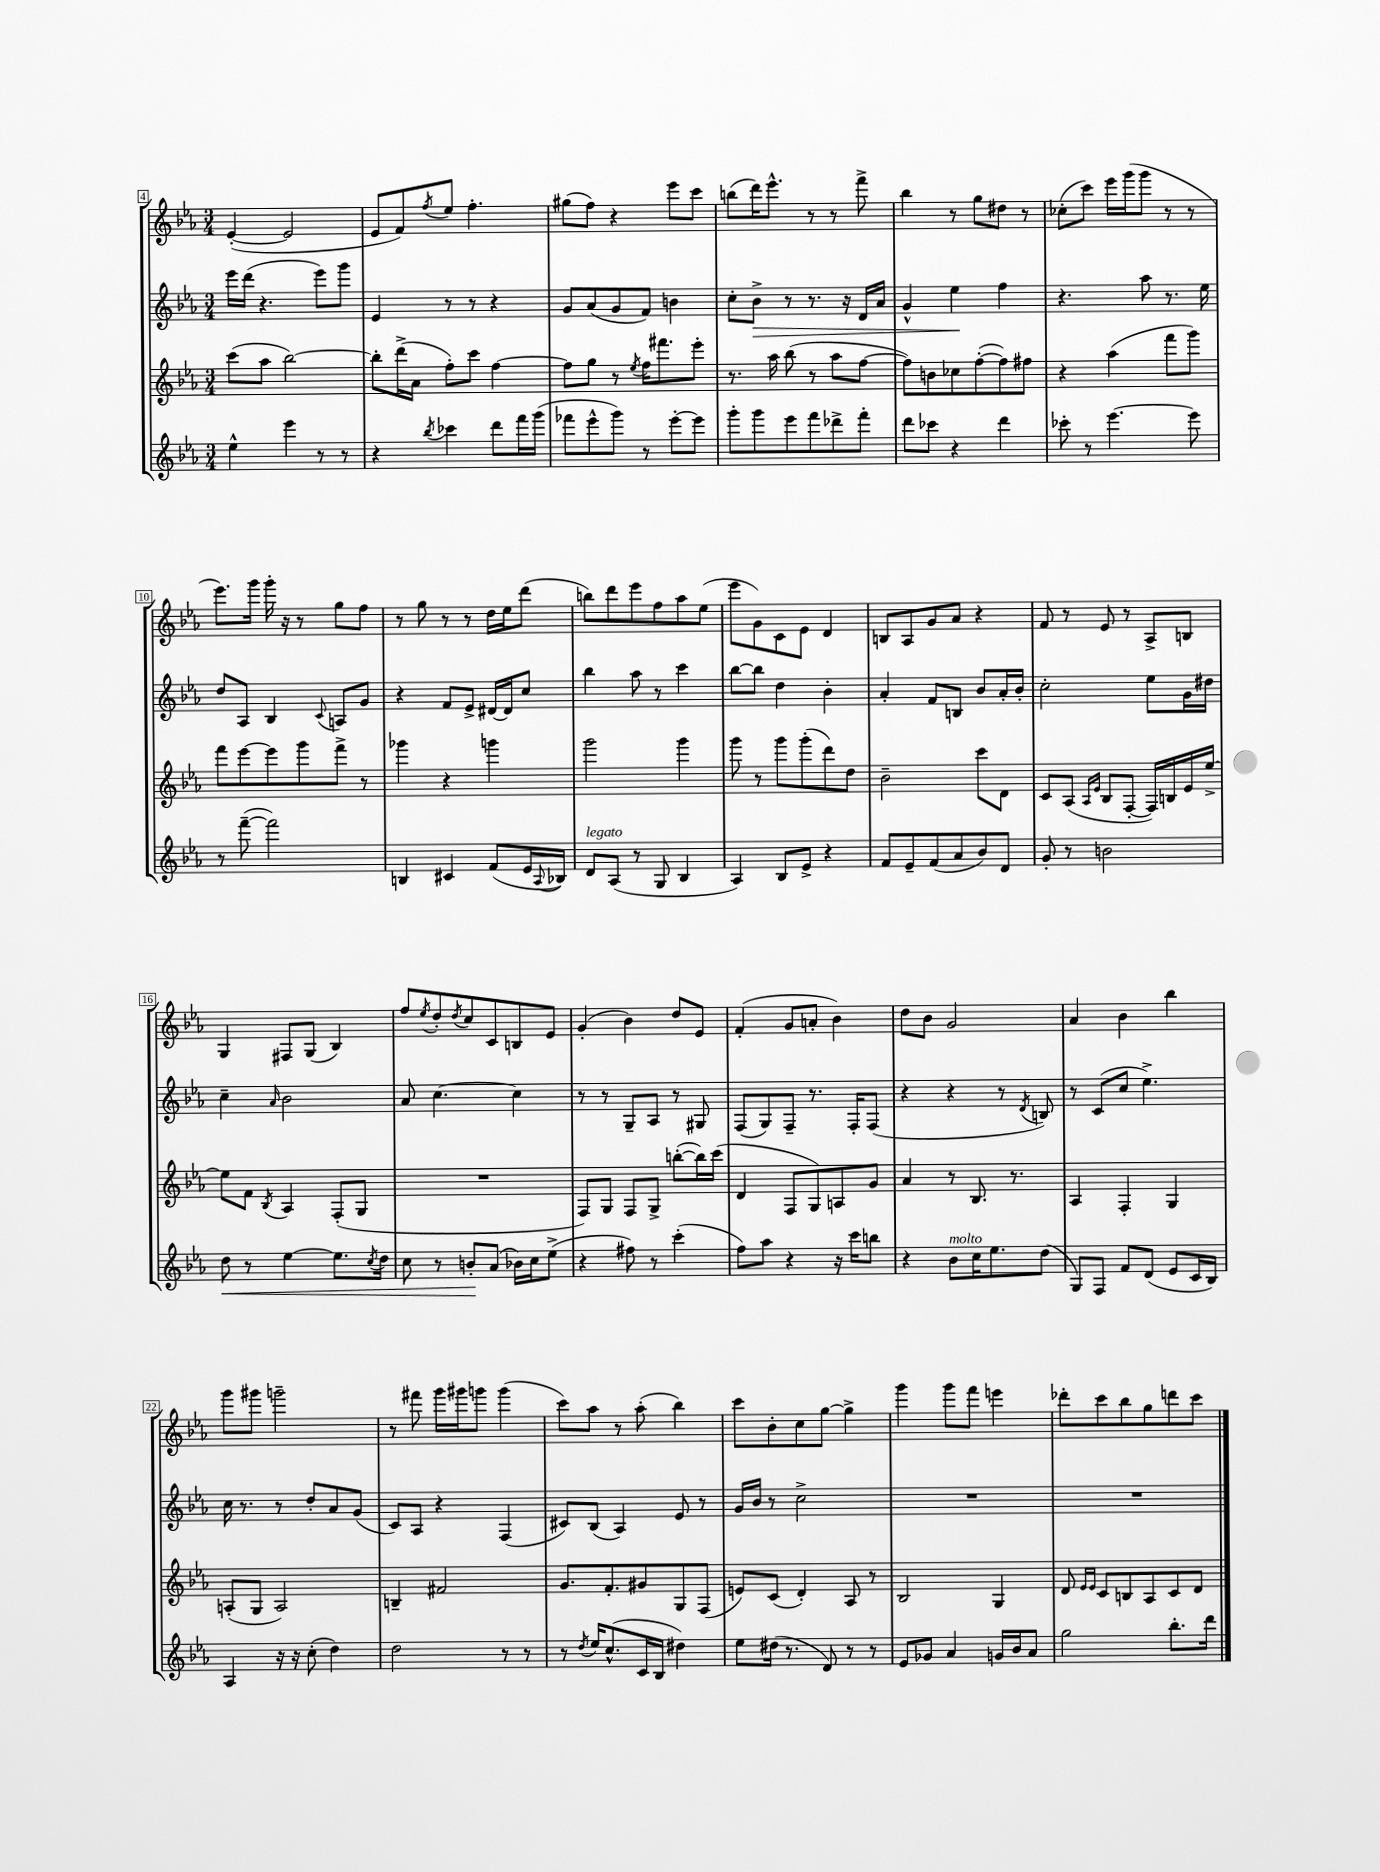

**kern	**kern	**kern	**kern
*staff4	*staff3	*staff2	*staff1
*clefG2	*clefG2	*clefG2	*clefG2
*k[b-e-a-]	*k[b-e-a-]	*k[b-e-a-]	*k[b-e-a-]
*M3/4	*M3/4	*M3/4	*M3/4
4ee-^^	(8ccc	16eee-	([4e-'
.	.	(16ddd	.
.	8aa-	4.r	.
4eee-	[2bb-)	.	2e-]
8r	.	8eee-)	.
8r	.	8ggg	.
=	=	=	=
4r	8bb-']	4e-	8e-
.	(16ddd^	.	8f)
.	16a-	.	.
8qbb-	.	.	8qff
4ccc-	8ff')	8r	8ee-
.	8ccc	8r	4.ff'
8ddd	[4ff	4r	.
16fff	.	.	.
(16ggg	.	.	.
=	=	=	=
8fff-	8ff]	8g	(8gg#
8eee-^^	8gg	(8a-	8ff)
8ggg)	8r	8g	4r
.	8qee-	.	.
8r	16ff	8f)	.
.	8.fff#	.	.
[8eee-'	.	4b	8eee-
8eee-]	8eee-'	.	8ccc
=	=	=	=
8ggg'	8.r	8cc'	(8bb
8ggg	.	8b-^	16ddd)
.	16aa-	.	8.eee-^^
8eee-	(8bb-	8r	.
8fff	8r	8.r	8r
8ddd-^	8aa-	.	8r
.	.	16r	.
8fff'	[8ff	16d	8fff^
.	.	16a-	.
=	=	=	=
8ddd	8ff])	4g^^	4bb-
8ccc-	8b	.	.
4r	8cc-	4ee-	8r
.	([8ff'	.	8gg
4ddd	8ff])	4ff	8dd#
.	8ff#	.	8r
=	=	=	=
8ccc-'	4r	4.r	(8cc-'
8r	.	.	8ccc)
[4.eee-	(4aa-	.	16eee-
.	.	.	(16ggg
.	.	8aa-	8ggg
.	8fff	8.r	8r
8eee-]	8ggg)	.	8r
.	.	16ee-	.
=	=	=	=
8r	8fff	8dd	8.eee-)
([8fff~	[8eee-	8A-	.
.	.	.	16ggg
2fff])	8eee-]	4B-	16ggg'
.	.	.	16r
.	8ggg	.	8r
.	.	8qqc	.
.	8fff^	8A	8gg
.	8r	8g	8ff
=	=	=	=
4B	4ggg-	4r	8r
.	.	.	8gg
4c#	4r	8f	8r
.	.	8e-^	8r
(8f	4ggg	[16d#	16dd
.	.	16d#]	16ee-
16e-	.	8cc	(8ddd
8qqA-	.	.	.
16B-)	.	.	.
=	=	=	=
8d	2ggg	4bb-	8bb)
(8A-	.	.	8ddd
8r	.	8aa-	8eee-
8G	.	8r	8ff
4B-	4ggg	4ccc	8aa-
.	.	.	(8ee-
=	=	=	=
4A-)	8ggg	[8bb-	8eee-
.	8r	8bb-]	8g)
8B-	8ggg	4dd	8c
8e-^	(8ggg'	.	8e-
4r	8ddd)	4b-'	4d
.	8dd	.	.
=	=	=	=
8f	2b-~	4a-'	8B
8e-~	.	.	8A-
(8f	.	8f	8g
8a-	.	8B	8a-
8b-)	8ccc	8b-	4r
8d	8d	16a-'	.
.	.	16b-'	.
=	=	=	=
8g'	8c	2cc'	8f
8r	(8A-	.	8r
.	16qqA-	.	.
.	16qqe-	.	.
2b	8B-	.	8e-
.	[8F'	.	8r
.	16F])	8ee-	8A-^
.	16B	.	.
.	16e-	16g	8B
.	[16ee-^	16dd#	.
=	=	=	=
8dd	8ee-]	4cc~	4G
8r	8f	.	.
.	8qB-	16qqa-	.
[4ee-	4A-	2b-	8F#
.	.	.	(8G
8.ee-]	(8F'	.	4B-)
.	8G	.	.
8qcc	.	.	.
16dd	.	.	.
=	=	=	=
8cc	2.r	8a-	8ff
.	.	.	8qee-
8r	.	[4.cc	8dd'
.	.	.	8qdd
8b'	.	.	8cc
(8a-	.	.	8c
16b-)	.	4cc]	8B
16cc	.	.	.
(8ee-^	.	.	8e-
=	=	=	=
4r	8F)	8r	(4g'
.	8G	8r	.
8ff#)	8F	8G~	4b-)
8r	8G^	8A-	.
(4ccc'	([8bb'	8r	8dd
.	16bb])	8G#	8e-
.	(16ccc	.	.
=	=	=	=
8ff)	4d	(8F	(4f'
8aa-	.	8G)	.
4r	8F	8F~	8g
.	8G)	8.r	8a'
16r	8A	.	4b-)
16ccc	.	16F'	.
8bb	8g	(8F	.
=	=	=	=
4r	4a-	4r	8dd
.	.	.	8b-
8b-	8r	4r	2g
16cc	8.B-	.	.
8.ee-	.	.	.
.	.	8r	.
.	8.r	.	.
.	.	8qd	.
(8dd	.	8B)	.
=	=	=	=
8G)	4A-	8r	4a-
8F	.	(8c	.
8f	4F'	8cc	4b-
(8d	.	4.ee-^)	.
8e-	4G	.	4bb-
16c	.	.	.
16B-)	.	.	.
=	=	=	=
4A-	(8A'	16cc	8ggg
.	.	8.r	.
.	8G	.	8ggg#
16r	2A)	8r	2ggg~
16r	.	.	.
(8cc'	.	8dd'	.
4dd)	.	8a-	.
.	.	(8g	.
=	=	=	=
2dd	4B~	8c)	8r
.	.	8A-	8fff#
.	2f#	4r	16ggg
.	.	.	16ggg#
.	.	.	8ggg
8r	.	(4F	(4ggg
8r	.	.	.
=	=	=	=
8r	8.g	8c#)	8ccc)
8qdd	.	.	.
16ee-	.	(8B-	8aa-
(8.cc^^	8.f'	.	.
.	.	4A-)	8r
16c	8g#	.	(8aa-'
16B-	.	.	.
4dd#)	8G	8e-	4bb-)
.	(8F	8r	.
=	=	=	=
8ee-	8e)	16g	8ccc
.	.	16b-	.
(16dd#	(8c	8r	8b-'
8.r	.	.	.
.	4d')	2cc^	8cc
8d)	.	.	[8gg
8r	8A-	.	4gg^]
8r	8r	.	.
=	=	=	=
8e-	2B-	2.r	4ggg
8g-	.	.	.
4a-	.	.	8ggg
.	.	.	8fff
16g	4G	.	4eee
16b-	.	.	.
8a-	.	.	.
=	=	=	=
2gg	8d	2.r	8ddd-'
.	16qqe-	.	.
.	16qqe-	.	.
.	8c	.	8ccc
.	8B	.	8bb-
.	8A-	.	8gg
8.bb-'	8c	.	8ddd
.	8d	.	8ccc
16ddd	.	.	.
==	==	==	==
*-	*-	*-	*-
